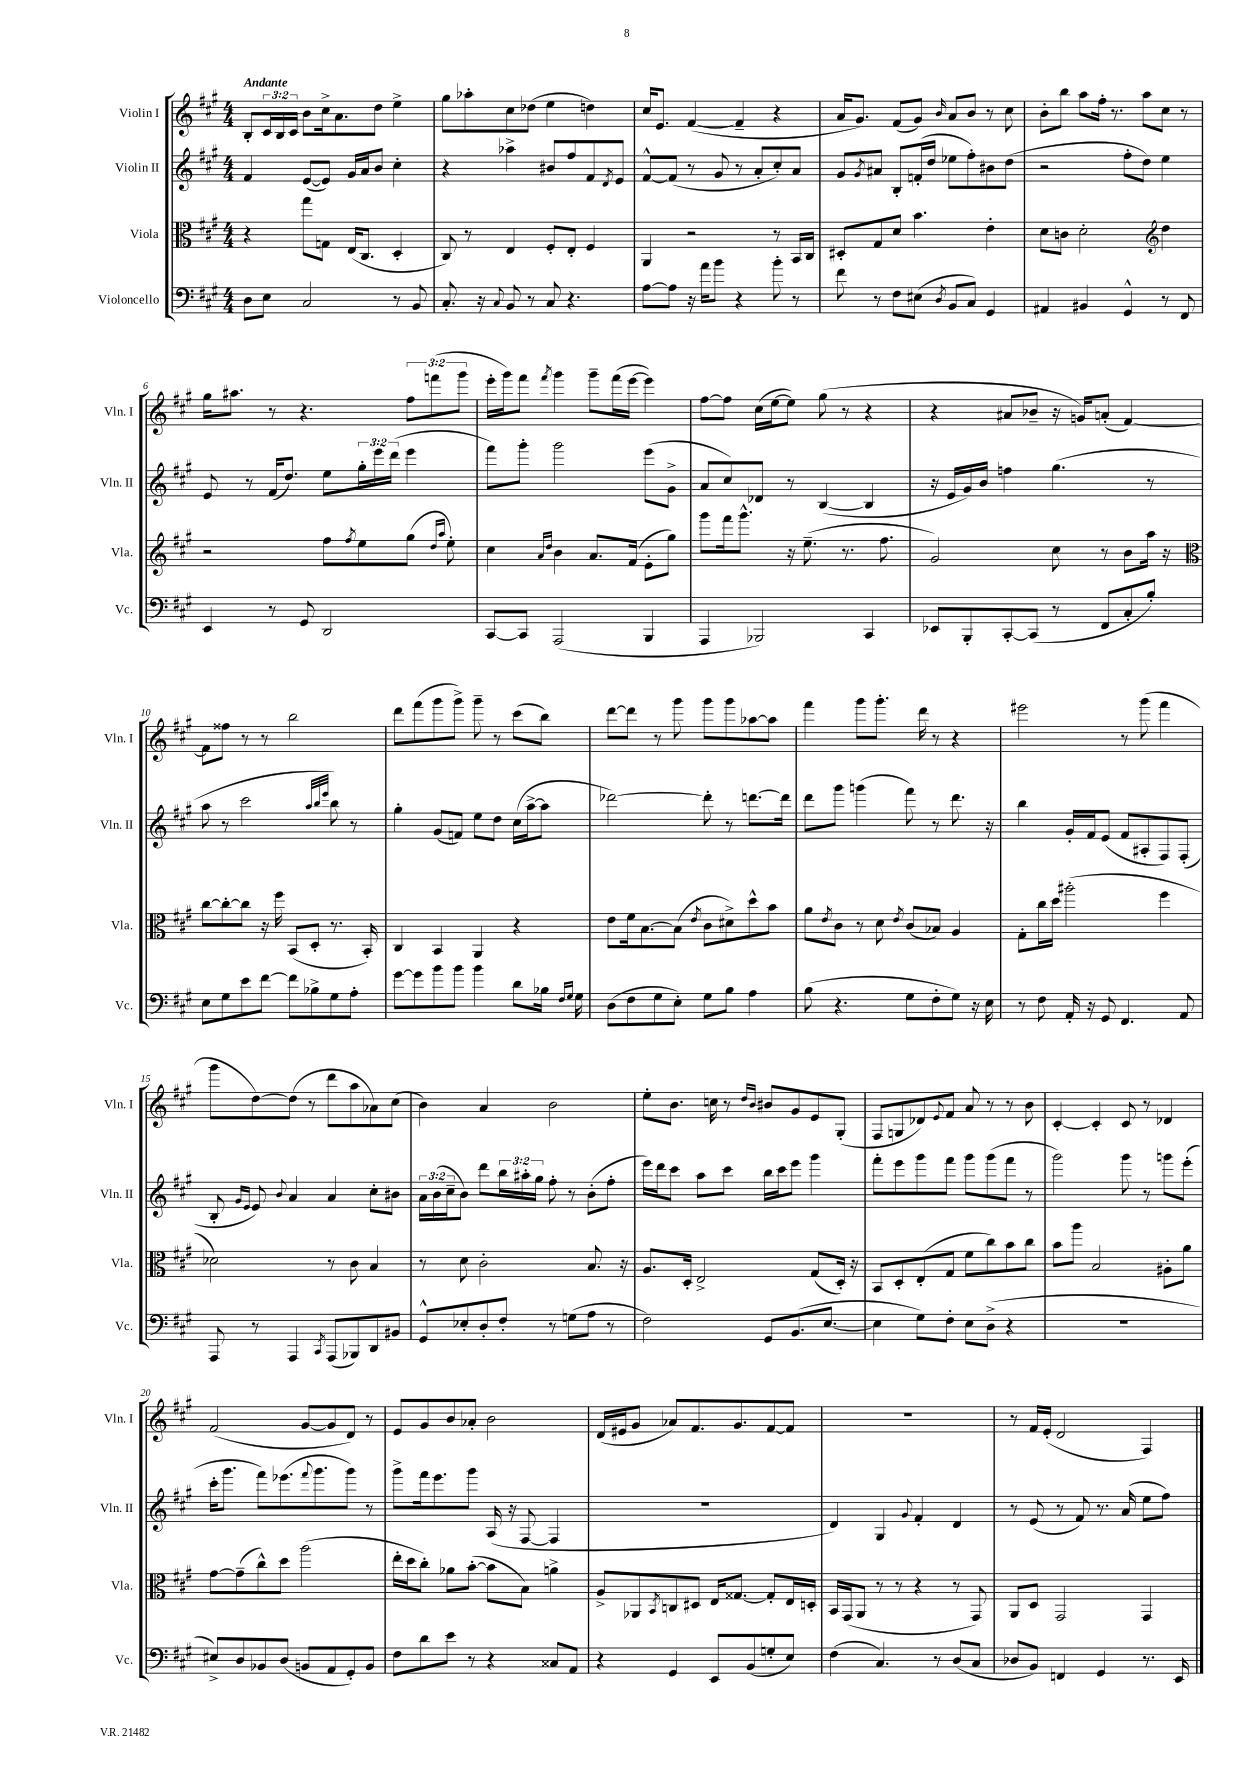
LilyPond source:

<<
\new StaffGroup <<
\new Staff = "s0" \with { instrumentName = "Violin I" shortInstrumentName = "Vln. I" } {
    \clef treble \key a \major \numericTimeSignature \time 4/4 \override Staff.TupletNumber.text = #tuplet-number::calc-fraction-text \tempo "Andante"
    b8-. \tuplet 3/2 { cis'16 b16 cis'16 } b'8 cis''16-> a'8. d''8 e''4-> |
    gis''8 aes''8-. cis''8 des''8( e''4 d''4) |
    cis''16 e'8. fis'4~( fis'4-- r4 |
    a'16 gis'8.) fis'8( gis'8) \grace { b'16 } a'8 b'8 r8 cis''8 |
    b'8-. b''8 a''8 fis''16-. r8. a''8 cis''8 r8 |
    gis''16 ais''8. r8 r4. \tuplet 3/2 { fis''8 f'''8( gis'''8 } |
    e'''16-. gis'''16) fis'''8 \acciaccatura { fis'''8 } gis'''4 gis'''8-- fis'''16( e'''16~ e'''4) |
    fis''8~ fis''8 cis''16( e''16~ e''8) gis''8( r8 r4 |
    r4 ais'8 bes'8-- r16 g'16) a'8-.( fis'4~) |
    fis'8 fisis''8 r8 r8 b''2 |
    d'''8 fis'''8( gis'''8 gis'''8->) gis'''8-- r8 cis'''8( b''8) |
    d'''8~ d'''8 r8 gis'''8 gis'''8 gis'''8 aes''8~ aes''8 |
    fis'''4 gis'''8 gis'''8.-. d'''16 r8 r4 |
    eis'''2 r8 gis'''8( fis'''4 |
    gis'''8 d''8~) d''8( r8 d'''8 a''8 aes'8) cis''8( |
    b'4) a'4 b'2 |
    e''8-. b'8. c''16 r8 \grace { d''16 b'16 } bis'8 gis'8 e'8 gis8-.( |
    fis8 g8 des'8) \appoggiatura { e'8 } fis'8 a'8 r8 r8 b'8 |
    cis'4~-. cis'4-. cis'8 r8 des'4 |
    fis'2( gis'8~ gis'8 d'8) r8 |
    e'8 gis'8 b'8 aes'8-. b'2 |
    d'16( eis'16 gis'8 aes'8) fis'8. gis'8. fis'8~ fis'8 |
    R1 |
    r8 fis'16 e'16-.( d'2 fis4) \bar "|." |
}
\new Staff = "s1" \with { instrumentName = "Violin II" shortInstrumentName = "Vln. II" } {
    \clef treble \key a \major \numericTimeSignature \time 4/4 \override Staff.TupletNumber.text = #tuplet-number::calc-fraction-text
    fis'4 e'8~( e'8) gis'16 a'16 b'8 cis''4-. |
    r4 aes''4-> bis'8 fis''8 fis'8 \acciaccatura { d'8 } e'8 |
    fis'8~-^ fis'8( r8 gis'8 r8 a'8-. cis''8-.) a'8 |
    gis'8 \acciaccatura { gis'8 } ais'8 b8-. f'16-.( d''16 ees''8 fis''8-.) bis'8 d''8( |
    r2 fis''8-. d''8) e''4 |
    e'8 r8 fis'16( d''8.) e''8 \tuplet 3/2 { gis''16-. e'''16 d'''16( } e'''4 |
    fis'''8) gis'''8-. gis'''2 e'''8( gis'8-> |
    a'8 cis''8) des'8 r8 b4~( b4 |
    r16 e'16 gis'16) b'16 f''4 gis''4.( r8 |
    a''8 r8 cis'''2 \grace { a''32 b''32 e'''32 } b''8) r8 |
    gis''4-. gis'8( f'8) e''8 d''8 cis''16( a''16~-> a''8 |
    des'''2~) des'''8-. r8 d'''8.~ d'''16 |
    d'''8 gis'''8 g'''4( fis'''8) r8 d'''8. r16 |
    b''4 gis'16-. fis'16 e'8( fis'8 ais8-. fis8) fis8-.( |
    b8-. \grace { gis'16 e'16 } e'8) \appoggiatura { b'8 } a'4 a'4 cis''8-. bis'8 |
    \tuplet 3/2 { a'16 b'16( cis''16-- } b'8) d'''8 \tuplet 3/2 { b''16 ais''16-. gis''16 } fis''8-. r8 b'8-.( fis''8-. |
    e'''16) d'''16 cis'''8 a''8 cis'''8 b''16 cis'''16 e'''8 gis'''4 |
    fis'''8-. e'''8 gis'''8 fis'''8 gis'''8 gis'''8( fis'''8 r8 |
    gis'''2) gis'''8 r8 g'''8 e'''8-.( |
    cis'''16-. gis'''8. fis'''8) ees'''8.( \appoggiatura { fis'''8 } gis'''8. gis'''8) r8 |
    gis'''8-> fis'''16 e'''8. gis'''8 a16( r16 fis8~ fis4 |
    R1 |
    d'4) gis4 \appoggiatura { gis'8 } fis'4-. d'4 |
    r8 e'8( r8 fis'8) r8. a'16( e''8 fis''8) \bar "|." |
}
\new Staff = "s2" \with { instrumentName = "Viola" shortInstrumentName = "Vla." } {
    \clef alto \key a \major \numericTimeSignature \time 4/4
    r4 gis''8 g8 e16( cis8. d4-. |
    cis8) r8 e4 fis8-. e8-. fis4 |
    a,4 r2 r8 b,16 cis16 |
    dis8-. gis8 d'8 b'4. e'4-. |
    d'8 c'8 d'2-. \clef treble d''4 |
    r2 fis''8 \acciaccatura { fis''8 } e''8 gis''8( \grace { d''16 a''16 } e''8-.) |
    cis''4 \grace { a'16 d''16 } b'4 a'8. fis'16( e'8-. gis''8) |
    gis'''8 fis'''16 gis'''8.-^ r16 e''8.--( r8. fis''8. |
    gis'2) cis''8 r8 b'8 a''16 r16 |
    \clef alto cis''8~ cis''8~-. cis''8 r16 fis''16 b,8( d8-. r8. b,16-.) |
    cis4 b,4 a,4 r4 |
    e'8 fis'16 b8.~ b8( \acciaccatura { e'8 } cis'8 dis'8->) d''8-^ b'8 |
    a'8 \acciaccatura { e'8 } cis'8 r8 d'8 \acciaccatura { e'8 } cis'8( bes8) a4 |
    gis8-. cis''16 d''16 ais''2-.( fis''4 |
    des'2) r8 cis'8 b4 |
    r8 d'8 cis'2-. b8. r16 |
    a8. d16-. e2-> gis8( d16-.) r16 |
    b,8 d8-. e8-.( gis8 fis'8 cis''8) b'8 cis''8 |
    b'8 a''8 b2 ais8-. a'8 |
    gis'8~ gis'8--( cis''8-^) d''8 a''2( |
    e''16-. d''16 cis''8-.) aes'8 b'8~-.( b'8 b8) a'4-> |
    a8-> aes,8 \acciaccatura { b,8 } c8 dis8 e16 gisis8.~ gisis8-. e16 d16-. |
    b,16 gis,16( a,8 r8 r8 r4 r8 gis,8) |
    a,8 d8 gis,2 gis,4 \bar "|." |
}
\new Staff = "s3" \with { instrumentName = "Violoncello" shortInstrumentName = "Vc." } {
    \clef bass \key a \major \numericTimeSignature \time 4/4
    d8 e8 cis2 r8 b,8 |
    cis8.-. r16 \appoggiatura { cis8 } b,8 r8 cis8 r4. |
    a8~ a8 r16 a'16 b'8 r4 b'8-. r8 |
    fis'8 r8 fis8 eis8( \acciaccatura { d8 } b,8 cis8) gis,4 |
    ais,4 bis,4 gis,4-^ r8 fis,8 |
    e,4 r8 gis,8 d,2 |
    cis,8~ cis,8 a,,2( b,,4 |
    a,,4 bes,,2) cis,4 |
    ees,8 b,,8-. cis,8~-. cis,8( r8 fis,8 cis8-. b8-.) |
    e8 gis8 e'8 fis'8~ fis'8 bes8-> gis8 a8-. |
    gis'8~ gis'8 b'8 b'8 b'4 d'8 bes16 \grace { fis16 gis16 } gis16 |
    d8( fis8 gis8 e8-.) gis8 b8 a4 |
    b8( r4. gis8 fis8-. gis8) r16 e16 |
    r8 fis8 a,16-. r16 gis,8 fis,4. a,8 |
    a,,8 r8 a,,4 \acciaccatura { cis,8 } a,,8( bes,,8) d,8 bis,8 |
    gis,8-^ ees8-. d8-. fis8-. r8 g8( a8 r8 |
    fis2) gis,8 b,8.( e8.~ |
    e4 gis8) fis8-. e8 d8->( r4 |
    R1 |
    eis8->) d8 bes,8 d8( b,8 a,8 gis,8-.) b,8 |
    fis8 d'8 e'8 r8 r4 cisis8 a,8 |
    r4 gis,4 e,8 b,8( g8-. e8) |
    fis4( cis4.) r8 d8( cis8 |
    des8 b,8) f,4 gis,4 r8. e,16 \bar "|." |
}
>>
>>
